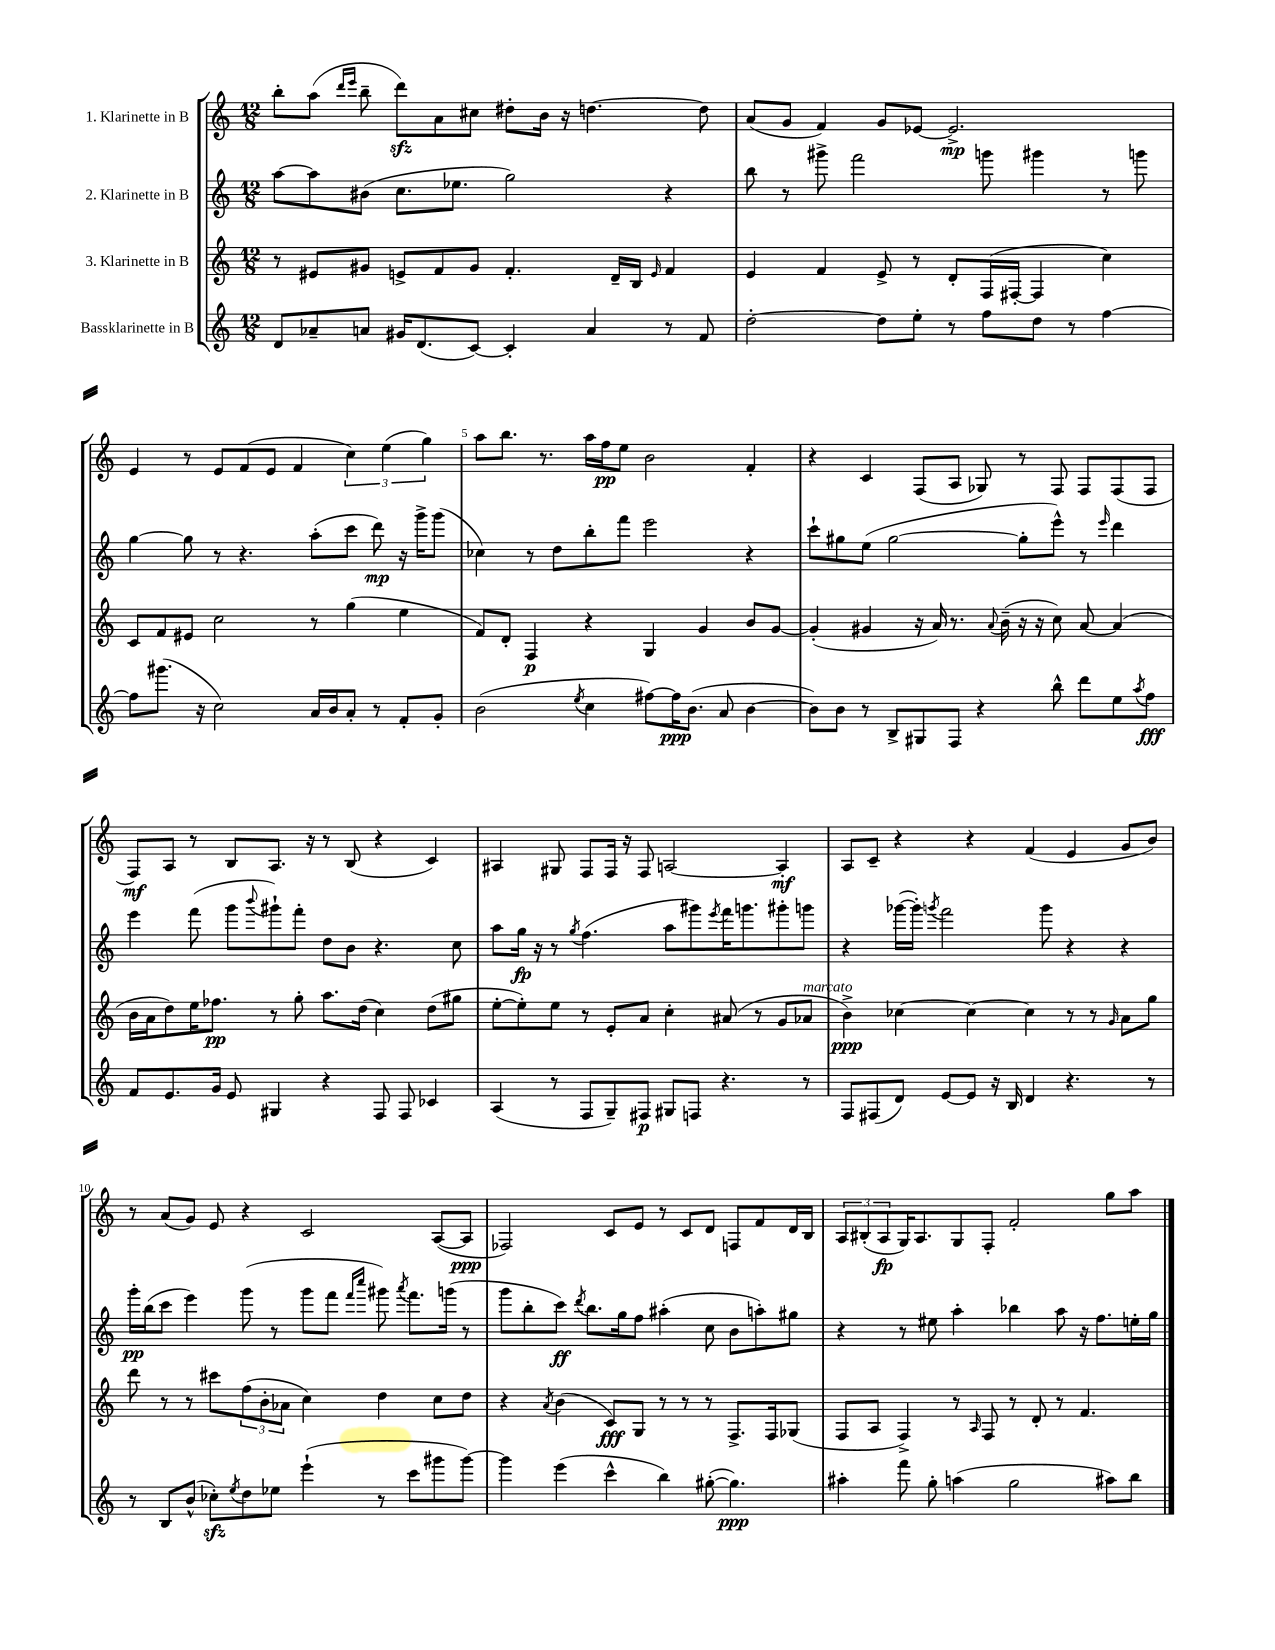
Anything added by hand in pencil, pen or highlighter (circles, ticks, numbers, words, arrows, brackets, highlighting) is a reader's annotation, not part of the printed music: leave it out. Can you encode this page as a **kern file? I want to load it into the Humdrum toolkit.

**kern	**dynam	**kern	**dynam	**kern	**dynam	**kern	**dynam
*part4	*part4	*part3	*part3	*part2	*part2	*part1	*part1
*staff4	*staff4	*staff3	*staff3	*staff2	*staff2	*staff1	*staff1
*I"Bassklarinette in B	*	*I"3. Klarinette in B	*	*I"2. Klarinette in B	*	*I"1. Klarinette in B	*
*clefG2	*	*clefG2	*	*clefG2	*	*clefG2	*
*k[]	*	*k[]	*	*k[]	*	*k[]	*
*M12/8	*	*M12/8	*	*M12/8	*	*M12/8	*
=2	=2	=2	=2	=2	=2	=2	=2
8d/L	.	8r	.	[8aa\L	.	8bb'\L	.
8a-X~/	.	8e#X/L	.	8aa\]	.	(8aa\J	.
.	.	.	.	.	.	16qqddd/LL	.
.	.	.	.	.	.	16qqeee/JJ	.
8an/J	.	8g#X/J	.	(8b#X\J	.	8bb~\	.
16g#X/KL	.	8en^/L	.	8.cc\L	.	8dddzz\L)	.
(8.d/	.	.	.	.	.	.	.
.	.	8f/	.	.	.	8a\	.
.	.	.	.	8.ee-X\J	.	.	.
[8c/J)	.	8g#/J	.	.	.	8cc#X\J	.
4c'/]	.	4.f'/	.	2gg\)	.	8dd#X'\L	.
.	.	.	.	.	.	16b\Jk	.
.	.	.	.	.	.	16r	.
4a/	.	.	.	.	.	[4.ddn\	.
.	.	16d~/LL	.	.	.	.	.
.	.	16B/JJ	.	.	.	.	.
.	.	16qqe/	.	.	.	.	.
8r	.	4f/	.	4r	.	.	.
8f/	.	.	.	.	.	8dd\]	.
=3	=3	=3	=3	=3	=3	=3	=3
[2dd'\	.	4e/	.	8bb\	.	(8a/L	.
.	.	.	.	8r	.	8g/J	.
.	.	4f/	.	8ggg#X^\	.	4f/)	.
.	.	.	.	2fff\	.	.	.
8dd\L]	.	8e^/	.	.	.	8g/L	.
8ee'\J	.	8r	.	.	.	[8e-X/J	.
8r	.	8d'/L	.	.	.	2.e-^/]	mp
8ff\L	.	(16F/L	.	8gggn\	.	.	.
.	.	[16F#X'/JJ	.	.	.	.	.
8dd\J	.	4F#/]	.	4ggg#X\	.	.	.
8r	.	.	.	.	.	.	.
[4ff\	.	4cc\)	.	8r	.	.	.
.	.	.	.	8gggn\	.	.	.
!!LO:LB:g=z
=4	=4	=4	=4	=4	=4	=4	=4
8ff\L]	.	8c/L	.	[4gg\	.	4e/	.
(8.ggg#X\J	.	8f/	.	.	.	.	.
.	.	8e#X/J	.	8gg\]	.	8r	.
16r	.	.	.	.	.	.	.
2cc\)	.	2cc\	.	8r	.	8e/L	.
.	.	.	.	4.r	.	(8f/	.
.	.	.	.	.	.	8e/J	.
.	.	.	.	.	.	4f/	.
16a/LL	.	8r	.	(8aa'\L	.	.	.
16b/J	.	.	.	.	.	.	.
8a'/J	.	(4gg\	.	8ccc\J	.	6cc\)	.
8r	.	.	.	8ddd\)	mp	.	.
.	.	.	.	.	.	(6ee\	.
8f'/L	.	4ee\	.	16r	.	.	.
.	.	.	.	16ggg^\KL	.	.	.
.	.	.	.	.	.	6gg\)	.
8g'/J	.	.	.	(8ggg\J	.	.	.
=5	=5	=5	=5	=5	=5	=5	=5
(2b\	.	8f/L)	.	4cc-X\)	.	8aa\L	.
.	.	8d'/J	.	.	.	8.bb\J	.
.	.	4F/	p	8r	.	.	.
.	.	.	.	.	.	8.r	.
.	.	.	.	8dd\L	.	.	.
8qee/	.	.	.	.	.	.	.
4cc\	.	4r	.	8bb'\	.	16aa\LL	.
.	.	.	.	.	.	16ff\J	pp
.	.	.	.	8fff\J	.	8ee\J	.
[8ff#X\L)	.	4G/	.	2eee\	.	2b\	.
16ff#\K]	ppp	.	.	.	.	.	.
(8.b\J	.	.	.	.	.	.	.
.	.	4g/	.	.	.	.	.
8a/	.	.	.	.	.	.	.
[4b\	.	8b/L	.	4r	.	4f'/	.
.	.	[8g/J	.	.	.	.	.
=6	=6	=6	=6	=6	=6	=6	=6
8b\L])	.	(4g'/]	.	8ccc`\L	.	4r	.
8b\J	.	.	.	8gg#X\	.	.	.
8r	.	4g#X/	.	(8ee\J	.	4c/	.
8B^/L	.	.	.	[2gg#\	.	.	.
8G#X/	.	16r	.	.	.	(8F/L	.
.	.	16a/)	.	.	.	.	.
8F/J	.	8.r	.	.	.	8A/J	.
4r	.	.	.	.	.	8G-X/)	.
.	.	8qqa/	.	.	.	.	.
.	.	(16b~\	.	.	.	.	.
.	.	16r	.	8gg#'\L]	.	8r	.
.	.	16r	.	.	.	.	.
8bb^^\	.	8cc\)	.	8eee^^\J)	.	8F/	.
8ddd\L	.	[8a/	.	8r	.	8F/L	.
.	.	.	.	16qqeee/	.	.	.
8ee\	.	(4a/]	.	4ddd\	.	(8F/	.
8qaa/	.	.	.	.	.	.	.
8ff\J	fff	.	.	.	.	8F/J	.
!!LO:LB:g=z
=7	=7	=7	=7	=7	=7	=7	=7
8f/L	.	16b\LL	.	4eee\	.	8F/L)	mf
.	.	16a\J	.	.	.	.	.
8.e/	.	8dd\)	.	.	.	8A/J	.
.	.	16ee\K	.	(8fff\	.	8r	.
16g/Jk	.	8.ff-X\J	pp	.	.	.	.
8e/	.	.	.	8ggg\L	.	8B/L	.
.	.	.	.	8qqbbb/	.	.	.
4G#X/	.	8r	.	8ggg#X`\)	.	8.A/J	.
.	.	8gg'\	.	8fff'\J	.	.	.
.	.	.	.	.	.	16r	.
4r	.	8.aa\L	.	8dd\L	.	8r	.
.	.	.	.	8b\J	.	(8B/	.
.	.	(16dd\Jk	.	.	.	.	.
8F/	.	4cc\)	.	4.r	.	4r	.
8F/	.	.	.	.	.	.	.
4c-X/	.	(8dd\L	.	.	.	4c/)	.
.	.	8gg#X\J	.	8cc\	.	.	.
=8	=8	=8	=8	=8	=8	=8	=8
(4A/	.	[8ee'\L	.	8aa\L	.	4A#X/	.
.	.	8ee'\])	.	16gg\Jk	fp	.	.
.	.	.	.	16r	.	.	.
8r	.	8ee\J	.	8r	.	8G#X/	.
.	.	.	.	8qgg/	.	.	.
8F/L	.	8r	.	(4.ff\	.	8F/L	.
8G~/)	.	8e'/L	.	.	.	16F/Jk	.
.	.	.	.	.	.	16r	.
8F#X/J	p	8a/J	.	.	.	8F/	.
8G#X/L	.	4cc'\	.	8aa\L	.	[2An/	.
8Fn/J	.	.	.	8ggg#X\)	.	.	.
.	.	.	.	8qeee/	.	.	.
4.r	.	(8a#X/	.	16fff\K	.	.	.
.	.	.	.	8.gggn\	.	.	.
.	.	8r	.	.	.	.	.
.	.	8g/L	.	8ggg#X'\	.	4A'/]	mf
!	!	!LO:TX:a:i:t=marcato	!	!	!	!	!
8r	.	8a-X/J	.	8gggn\J	.	.	.
=9	=9	=9	=9	=9	=9	=9	=9
8F/L	.	4b^\)	ppp	4r	.	8A/L	.
(8F#X/	.	.	.	.	.	8c~/J	.
8d/J)	.	[4cc-X\	.	([16ggg-X\LL	.	4r	.
.	.	.	.	16ggg-'\JJ])	.	.	.
.	.	.	.	8qgggn/	.	.	.
[8e/L	.	.	.	2fff\	.	.	.
8e/J]	.	4cc-\_	.	.	.	4r	.
16r	.	.	.	.	.	.	.
16B/	.	.	.	.	.	.	.
4d/	.	4cc-\]	.	.	.	(4f/	.
.	.	.	.	8ggg\	.	.	.
4.r	.	8r	.	4r	.	4e/	.
.	.	8r	.	.	.	.	.
.	.	16qqg/	.	.	.	.	.
.	.	8a\L	.	4r	.	8g/L	.
8r	.	8gg\J	.	.	.	8b/J)	.
!!LO:LB:g=z
=10	=10	=10	=10	=10	=10	=10	=10
8r	.	8ddd\	.	16ggg'\LL	pp	8r	.
.	.	.	.	(16bb\J	.	.	.
8B/L	.	8r	.	8ccc\J	.	(8a/L	.
(8b^^/J	.	8r	.	4eee\)	.	8g/J)	.
8cc-Xzz'\L)	.	8ccc#X\L	.	.	.	8e/	.
8qee/	.	.	.	.	.	.	.
8dd\	.	(12ff\	.	(8ggg\	.	4r	.
.	.	12b'\	.	.	.	.	.
8ee-X\J	.	.	.	8r	.	.	.
.	.	12a-X\J	.	.	.	.	.
(4eee`\	.	4cc\)	.	8ggg\L	.	2c/	.
.	.	.	.	8fff\J	.	.	.
.	.	.	.	16qqfff/LL	.	.	.
.	.	.	.	16qqcccc/JJ	.	.	.
8r	.	4dd\	.	8ggg#X\)	.	.	.
.	.	.	.	8qaaa/	.	.	.
8ccc\L	.	.	.	8.fff\L	.	.	.
8ggg#X\	.	8cc\L	.	.	.	([8A/L	.
.	.	.	.	(16gggn\Jk	.	.	.
[8ggg#\J)	.	8dd\J	.	8r	.	8A/J]	ppp
=11	=11	=11	=11	=11	=11	=11	=11
4ggg#\]	.	4r	.	8ggg\L	.	2F-X/)	.
.	.	.	.	8bb'\	.	.	.
.	.	8qa/	.	.	.	.	.
(4eee\	.	(4b\	.	8ccc\J)	ff	.	.
.	.	.	.	8qddd/	.	.	.
.	.	.	.	8.bb\L	.	.	.
4ccc^^\	.	8c/L)	fff	.	.	8c/L	.
.	.	.	.	16gg\k	.	.	.
.	.	8G/J	.	8ff\J	.	8e/J	.
4bb\)	.	8r	.	(4aa#X'\	.	8r	.
.	.	8r	.	.	.	8c/L	.
([8gg#X'\	.	8r	.	8cc\	.	8d/J	.
4.gg#\])	ppp	8.F^/L	.	8b\L	.	8Fn/L	.
.	.	.	.	8aan'\)	.	8f/	.
.	.	16F/k	.	.	.	.	.
.	.	(8G-X/J	.	8gg#X\J	.	16d/L	.
.	.	.	.	.	.	16B/JJ	.
=12	=12	=12	=12	=12	=12	=12	=12
4aa#X'\	.	8F/L	.	4r	.	12A/L	.
.	.	.	.	.	.	(12B#X'/	.
.	.	8A/J	.	.	.	.	.
.	.	.	.	.	.	12A/	fp
8fff\	.	4F^/)	.	8r	.	16G/K)	.
.	.	.	.	.	.	8.A/	.
8gg'\	.	.	.	8ee#X\	.	.	.
(4aan\	.	8r	.	4aa'\	.	8G/	.
.	.	16qqA/	.	.	.	.	.
.	.	8F/	.	.	.	8F'/J	.
2gg\	.	8r	.	4bb-X\	.	2f'/	.
.	.	8d'/	.	.	.	.	.
.	.	8r	.	8aa\	.	.	.
.	.	4.f/	.	16r	.	.	.
.	.	.	.	8.ff\L	.	.	.
8aa#X\L)	.	.	.	.	.	8gg\L	.
8bb\J	.	.	.	16een'\L	.	8aa\J	.
.	.	.	.	16gg\JJ	.	.	.
==	==	==	==	==	==	==	==
*-	*-	*-	*-	*-	*-	*-	*-
